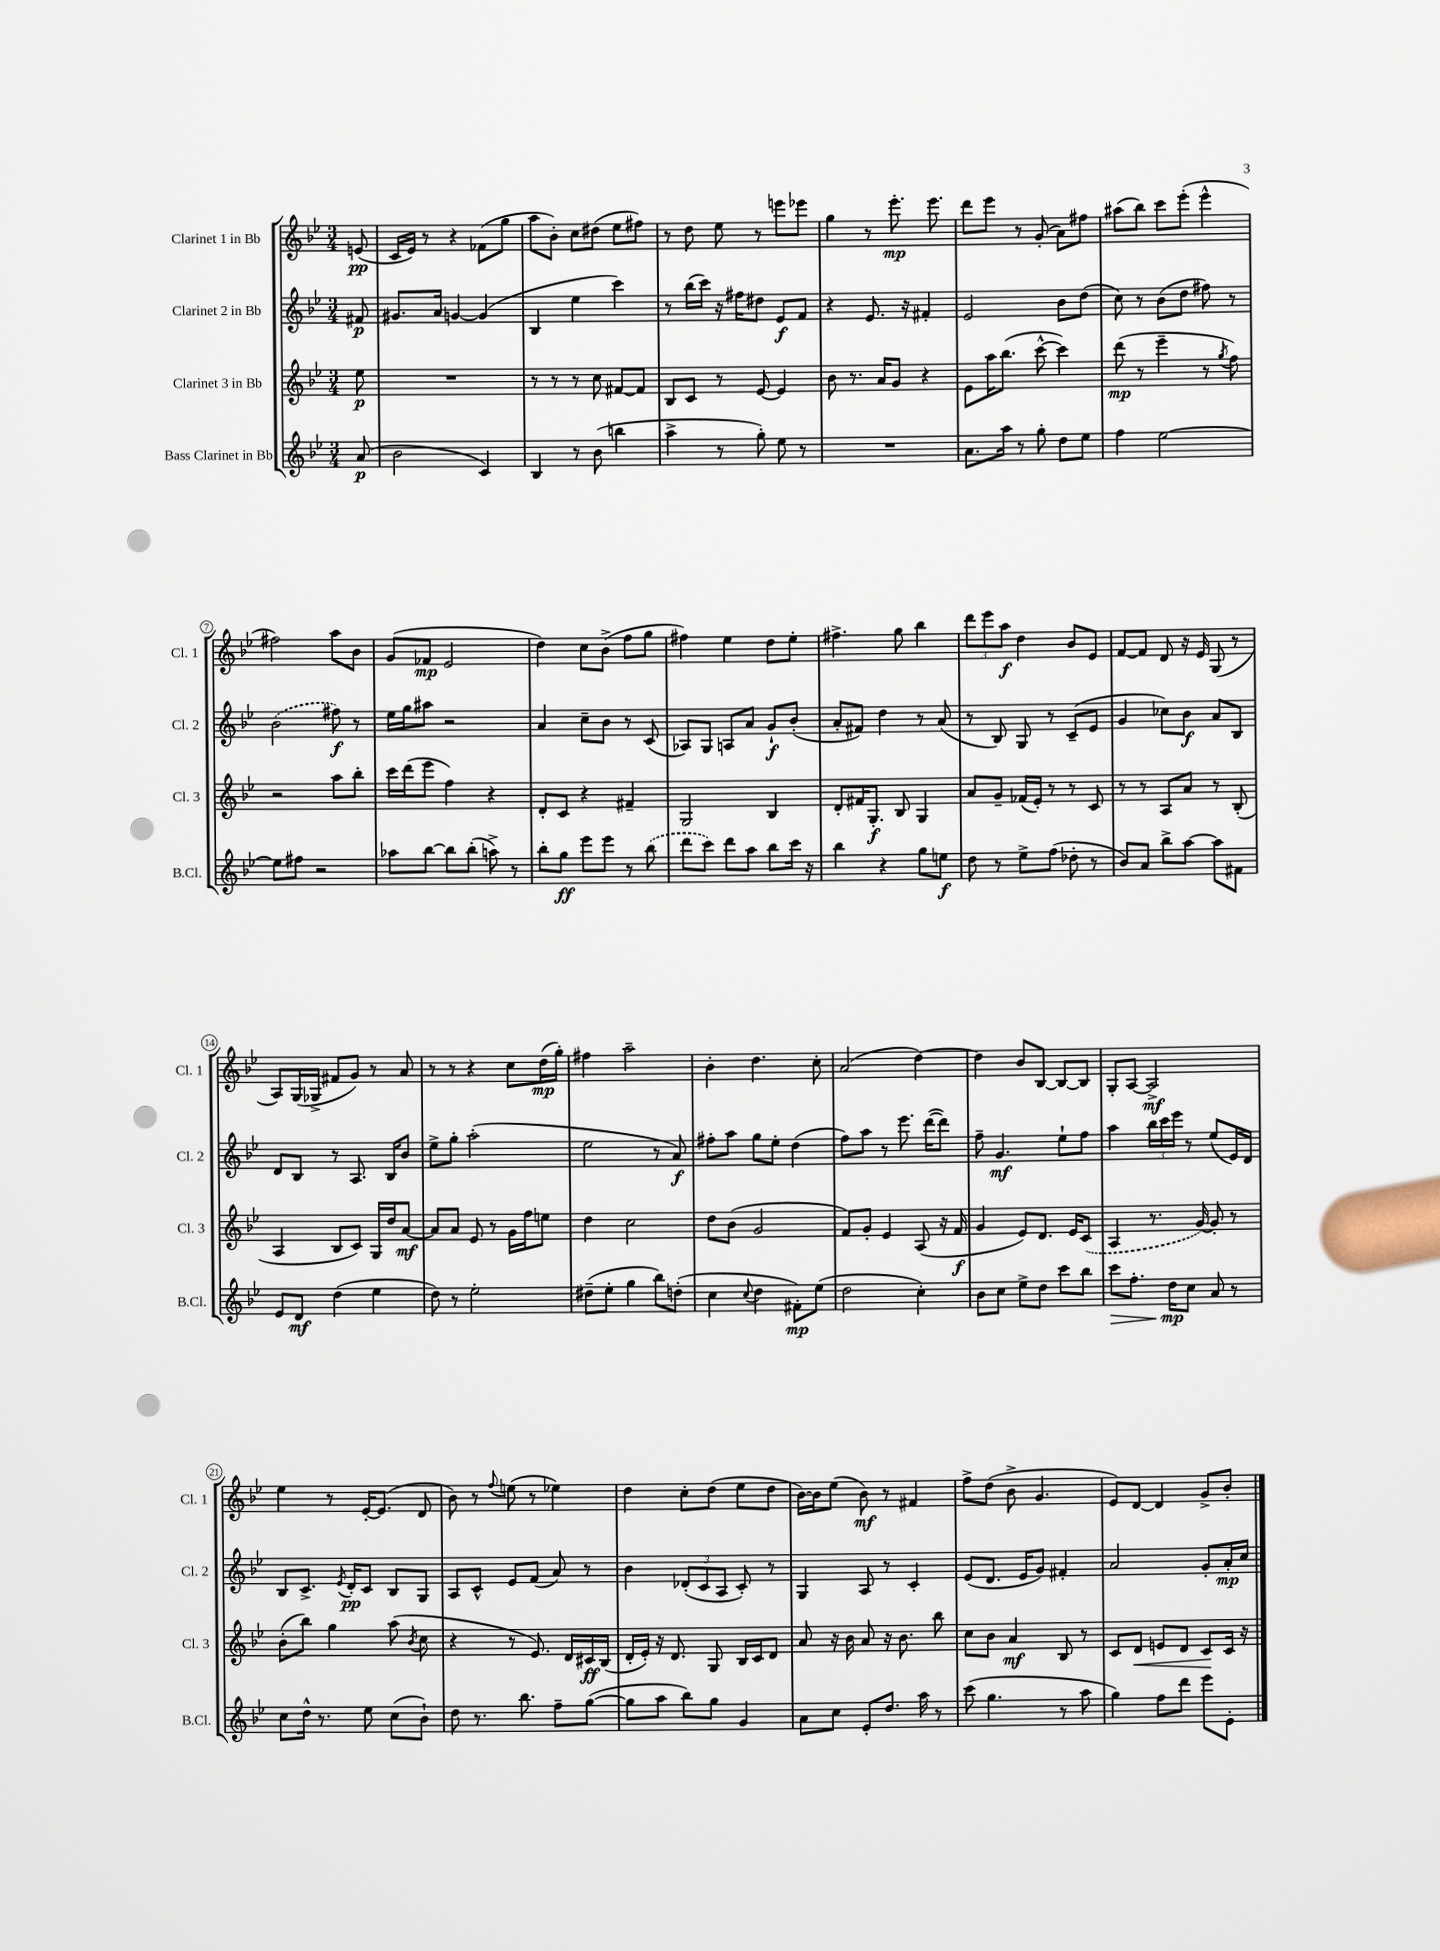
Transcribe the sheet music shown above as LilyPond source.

<<
\new StaffGroup <<
\new Staff = "s0" \with { instrumentName = "Clarinet 1 in Bb" shortInstrumentName = "Cl. 1" } {
    \clef treble \key bes \major \numericTimeSignature \time 3/4 \partial 8
    \autoBeamOff e'8\pp( |
    c'16[ ees'16]) r8 r4 fes'8[( g''8] |
    a''8[ bes'8]-.) c''8[ dis''8]( ees''8[ fis''8]) |
    r8 d''8 ees''8 r8 e'''8[ ees'''8] |
    g''4 r8 ees'''8.-.\mp ees'''8. |
    d'''8[ ees'''8] r8 g'8-.( a'8[) fis''8] |
    ais''8[( bes''8]) c'''8[ ees'''8]-.( ees'''4-^ |
    fis''2) a''8[ bes'8] |
    g'8[( fes'8]\mp ees'2 |
    d''4) c''8[ bes'8]->( f''8[ g''8] |
    fis''4) ees''4 d''8[ ees''8]-. |
    fis''4.-> g''8 bes''4 |
    \tuplet 3/2 { d'''8[ ees'''8 a''8]\f } d''4 bes'8[ ees'8] |
    f'8[~ f'8] d'8 r16 ees'16 g8( r8 |
    a8[) g16( ges16]-> fis'8[ g'8]) r8 a'8 |
    r8 r8 r4 c''8[ d''16\mp( g''16]-.) |
    fis''4 a''2-- |
    bes'4-. d''4. c''8-. |
    a'2( d''4~) |
    d''4 bes'8[ bes8]~ bes8[~ bes8] |
    g8[-. a8]~ a2->\mf |
    ees''4 r8 ees'16[~-. ees'8.]( d'8 |
    bes'8) r8 \appoggiatura { f''8 } e''8( r8 ees''4) |
    d''4 c''8[-. d''8]( ees''8[ d''8] |
    bes'16[~) bes'16 ees''8]( bes'8\mf) r8 fis'4 |
    f''8[-> d''8]( bes'8-> g'4. |
    ees'8[) d'8]~ d'4 g'8[-> bes'8]-. \bar "|." |
}
\new Staff = "s1" \with { instrumentName = "Clarinet 2 in Bb" shortInstrumentName = "Cl. 2" } {
    \clef treble \key bes \major \numericTimeSignature \time 3/4 \partial 8
    \autoBeamOff fis'8\p |
    gis'8.[ a'16] g'4~ g'4( |
    bes4 ees''4 c'''4) |
    r8 bes''16[( c'''16]) r16 fis''16[ dis''8] ees'8[\f f'8] |
    r4 ees'8. r16 fis'4-. |
    ees'2 bes'8[ d''8]( |
    c''8) r8 bes'8[( d''8] fis''8) r8 |
    \once \slurDashed bes'2( fis''8\f) r8 |
    ees''16[ g''16 ais''8] r2 |
    a'4 c''8[-- bes'8] r8 c'8( |
    aes8[) g8] a8[ a'8] g'8[-!\f bes'8]-.( |
    a'8[-. fis'8]) d''4 r8 a'8( |
    r8 bes8) g8 r8 c'8[--( ees'8] |
    g'4 ces''8[) bes'8]\f a'8[ bes8] |
    d'8[ bes8] r8 a8. bes16[ bes'8] |
    ees''8[-> g''8]-. a''2-.( |
    ees''2 r8 a'8\f) |
    fis''8[-. a''8] g''8[ ees''8]-. d''4( |
    f''8[) a''8] r8 ees'''8. d'''16[~( d'''8]) |
    f''8-- g'4.\mf ees''8[-! f''8] |
    a''4 \tuplet 3/2 { bes''16[ c'''16 ees'''16] } r8 ees''8[( ees'16) d'16] |
    bes8[ c'8.]-> \acciaccatura { ees'8 } d'16[-.\pp c'8] bes8[ g8] |
    a8[ c'8]-^ ees'8[ f'8]( a'8) r8 |
    bes'4 \tuplet 3/2 { des'8[-.( c'8 a8] } c'8-.) r8 |
    g4 a8 r8 c'4-. |
    ees'8[( d'8.] ees'16[ g'8]) fis'4-. |
    a'2 g'8[-. a'16-.\mp c''16] \bar "|." |
}
\new Staff = "s2" \with { instrumentName = "Clarinet 3 in Bb" shortInstrumentName = "Cl. 3" } {
    \clef treble \key bes \major \numericTimeSignature \time 3/4 \partial 8
    \autoBeamOff ees''8\p |
    R2. |
    r8 r8 r8 c''8 fis'8[~ fis'8] |
    bes8[ c'8] r8 ees'8~ ees'4 |
    bes'8 r8. a'16[ g'8] r4 |
    ees'8[ a''16 bes''8.]( c'''8~-^ c'''4) |
    d'''8\mp( r8 ees'''4-- r8 \acciaccatura { g''8 } f''8) |
    r2 a''8[ bes''8]-. |
    c'''16[ d'''16( ees'''8] f''4) r4 |
    d'8[-. c'8] r4 fis'4-- |
    g2 bes4 |
    d'8[-. fis'16 g8.]-.\f bes8 g4 |
    a'8[ g'8]-- fes'16[( ees'16]-.) r8 r8 c'8 |
    r8 r8 a8[ a'8] r8 bes8-.( |
    a4 bes8[ c'8]) g16[ d''16 a'8]~\mf |
    a'8[ a'8] ees'8 r8 g'16[ f''16 e''8] |
    d''4 c''2 |
    d''8[ bes'8]( g'2 |
    f'8[) g'8]-. ees'4 a8( r16 f'16\f |
    g'4 ees'8[) d'8.] ees'16[ \once \slurDashed c'8]( |
    a4 r8. g'16~) g'8-. r8 |
    bes'8[-.( bes''8]) g''4 a''8( \acciaccatura { bes'8 } c''8 |
    r4 r8 ees'8.) d'16[ cis'16\ff bes16]( |
    d'16[-. ees'16]-.) r16 d'8. g8 bes16[ c'16 d'8] |
    a'8 r16 bes'16 a'8 r16 bes'8. bes''8 |
    c''8[ bes'8] a'4\mf bes8 r8 |
    c'8[ d'8]\< e'8[ d'8] c'8[\! c'16] r16 \bar "|." |
}
\new Staff = "s3" \with { instrumentName = "Bass Clarinet in Bb" shortInstrumentName = "B.Cl." } {
    \clef treble \key bes \major \numericTimeSignature \time 3/4 \partial 8
    \autoBeamOff a'8\p( |
    bes'2 c'4) |
    bes4 r8 bes'8( b''4 |
    a''4-> r8 g''8-.) ees''8 r8 |
    R2. |
    a'8.[ a''16] r8 g''8-. d''8[ ees''8] |
    f''4 ees''2~ |
    ees''8[ fis''8] r2 |
    aes''8[ bes''8]~ bes''8[ bes''8]-.( a''8->) r8 |
    bes''8[-. g''8]\ff ees'''8[ ees'''8] r8 \once \slurDashed bes''8( |
    d'''8[ c'''8]) d'''8[ a''8] bes''8[ c'''16] r16 |
    bes''4 r4 g''8[ e''8]\f |
    d''8 r8 ees''8[-> f''8]( des''8-. r8 |
    bes'8[) a'8] bes''8[-> a''8]~ a''8[ fis'8] |
    ees'8[ d'8]\mf d''4( ees''4 |
    d''8) r8 ees''2-. |
    dis''8[--( ees''8]-. g''4 bes''8[) d''8]-.( |
    c''4 \appoggiatura { c''8 } d''4 fis'8[-.\mp) ees''8]( |
    d''2 c''4-.) |
    bes'8[ c''8] ees''8[-> d''8] c'''8[ bes''8] |
    c'''8[\> f''8.]-. d''16[\mp\! c''8] a'8 r8 |
    c''8[ d''16]-^ r8. ees''8 c''8[( bes'8]-!) |
    d''8 r8. bes''8. f''8[-- g''8]~( |
    g''8[ a''8] bes''8[) g''8] g'4 |
    a'8[ c''8] ees'8[-. d''8.] a''16 r8 |
    c'''8( g''4. r8 a''8 |
    g''4) f''8[ d'''8] ees'''8[ ees'8]-. \bar "|." |
}
>>
>>
\layout { \context { \Score \override BarNumber.stencil = #(make-stencil-circler 0.1 0.3 ly:text-interface::print) } }
